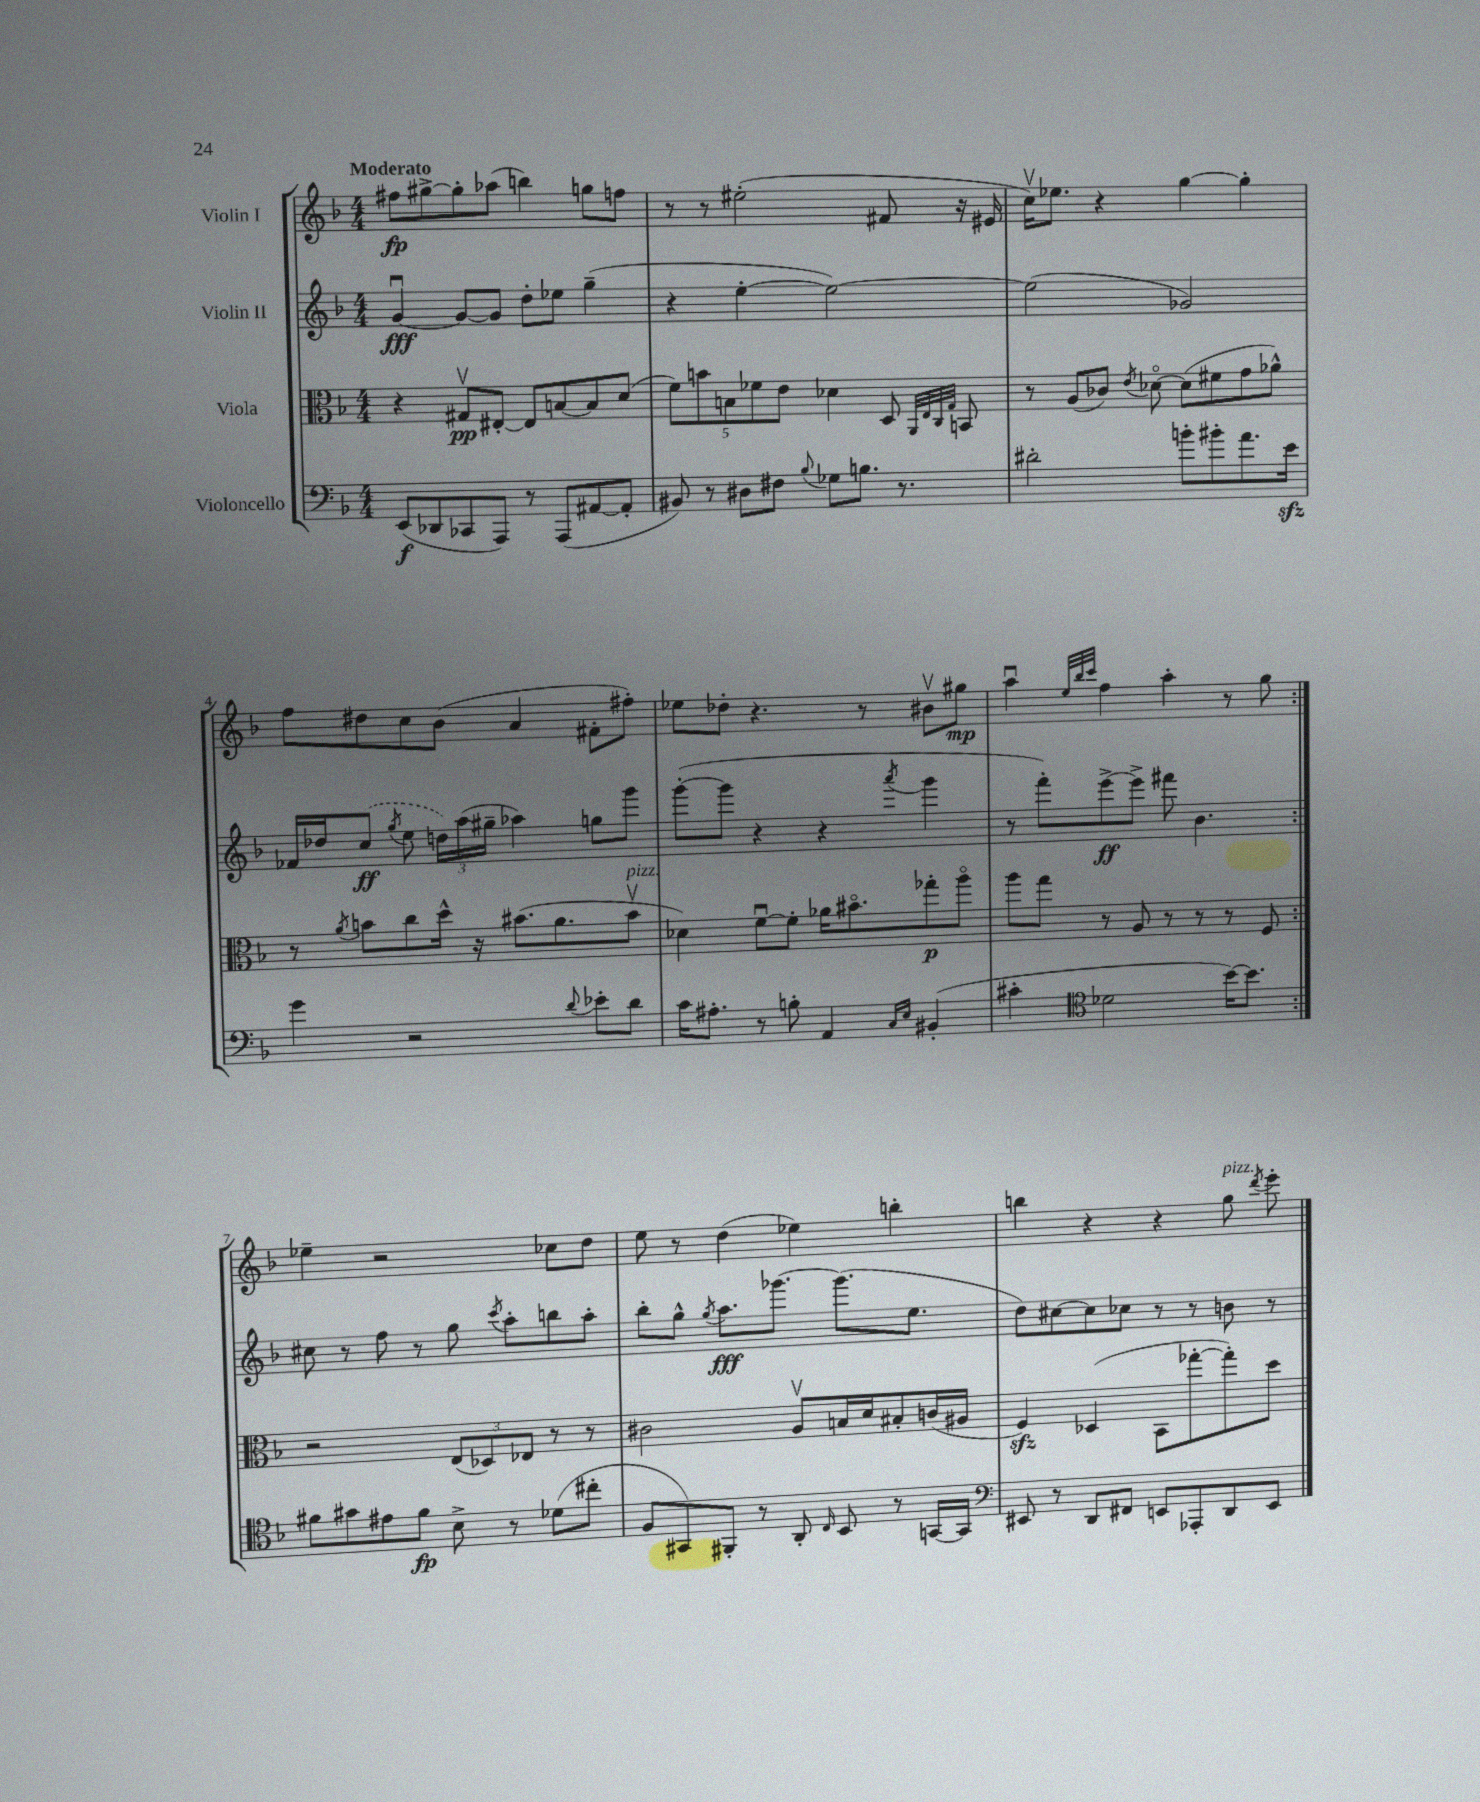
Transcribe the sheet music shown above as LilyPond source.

<<
\new StaffGroup <<
\new Staff = "s0" \with { instrumentName = "Violin I" } {
    \clef treble \key f \major \numericTimeSignature \time 4/4 \tempo "Moderato"
    \autoBeamOff \repeat volta 2 { fis''8[\fp gis''8~-> gis''8-. aes''8]( b''4) g''8[ f''8] |
    r8 r8 eis''2-.( fis'8 r16 eis'16 |
    c''16[\upbow) ees''8.] r4 g''4~ g''4-. |
    f''8[ dis''8 c''8 bes'8]( a'4 fis'8[-. fis''8]-.) |
    ees''8[ des''8]-. r4. r8 bis'8[\upbow gis''8]\mp |
    a''4\downbow \grace { e''32[ bes''32 c'''32] } f''4 a''4-. r8 g''8 | }
    ees''4-- r2 ces''8[ d''8] |
    e''8 r8 d''4( ees''4) b''4-. |
    b''4 r4 r4 g''8^\markup { \italic "pizz." } \acciaccatura { d'''8 } e'''8-. \bar "|." |
}
\new Staff = "s1" \with { instrumentName = "Violin II" } {
    \clef treble \key f \major \numericTimeSignature \time 4/4
    \autoBeamOff \repeat volta 2 { g'4~\downbow\fff g'8[~ g'8] d''8[-. ees''8] g''4--( |
    r4 e''4~-. e''2~) |
    e''2( ges'2) |
    fes'16[ des''16 \once \slurDashed c''8]\ff( \acciaccatura { g''8 } e''8 \tuplet 3/2 { d''16[) a''16( gis''16]-- } aes''4) g''8[ g'''8] |
    g'''8[~-.( g'''8] r4 r4 \acciaccatura { a'''8 } g'''4 |
    r8 f'''8[-.) e'''8~->\ff e'''8]-> fis'''8 bes'4. | }
    cis''8 r8 f''8 r8 g''8 \acciaccatura { c'''8 } a''8[-. b''8 a''8]-. |
    bes''8[-. g''8]-^ \acciaccatura { g''8 } a''8.[\fff ges'''8.]~ ges'''8.[( e''8.] |
    d''8[) cis''8~ cis''8 ces''8] r8 r8 b'8 r8 \bar "|." |
}
\new Staff = "s2" \with { instrumentName = "Viola" } {
    \clef alto \key f \major \numericTimeSignature \time 4/4
    \autoBeamOff \repeat volta 2 { r4 gis8[\upbow\pp eis8]~-. eis8[ b8~ b8 d'8]( |
    \tuplet 5/4 { f'8[) b'8 b8 fes'8 e'8] } des'4 d8 \grace { a,32[ e32 c32 g32] } b,8 |
    r8 a8[( ces'8]) \acciaccatura { e'8 } des'8~\flageolet des'8[( fis'8 g'8 aes'8]-^) |
    r8 \acciaccatura { a'8 } b'8[ c''8 d''16]-^ r16 bis'8.[( a'8. bis'8]\upbow^\markup { \italic "pizz." } |
    des'4) f'8[~\downbow f'8]-. aes'16[ bis'8.\flageolet ges''8-.\p a''8]\flageolet |
    a''8[ g''8] r8 a8 r8 r8 r8 f8 | }
    r2 \tuplet 3/2 { e8[( des8) ees8] } r8 r8 |
    cis'2 a8[\upbow b16 d'16 bis8-. c'16( ais16] |
    f4\sfz) des4( bes,8[ ges''8~-. ges''8-.) d''8] \bar "|." |
}
\new Staff = "s3" \with { instrumentName = "Violoncello" } {
    \clef bass \key f \major \numericTimeSignature \time 4/4
    \autoBeamOff \repeat volta 2 { e,8[\f( des,8 ces,8 a,,8]) r8 a,,8[( ais,8~ ais,8]-. |
    bis,8) r8 dis8[ fis8] \appoggiatura { bes8 } ges8[ b8.] r8. |
    dis'2-. b'8[-. bis'8-. a'8. e'16]\sfz |
    g'4 r2 \appoggiatura { d'8 } ees'8[-. d'8] |
    c'16[ ais8.]-. r8 b8-. a,4 \grace { c16[ e16] } bis,4-.( |
    cis'4-. \clef tenor des'2 bes'16[~) bes'8.] | }
    fis'8[ gis'8 eis'8 fis'8]\fp bes8-> r8 des'8[( cis''8]-. |
    f8[ gis,8) fis,8]-. r8 a,8-. \grace { c16 } bes,8 r8 g,16[~ g,16] |
    \clef bass eis,8 r8 d,8[ fis,8] e,8[ aes,,8-. d,8 e,8] \bar "|." |
}
>>
>>
